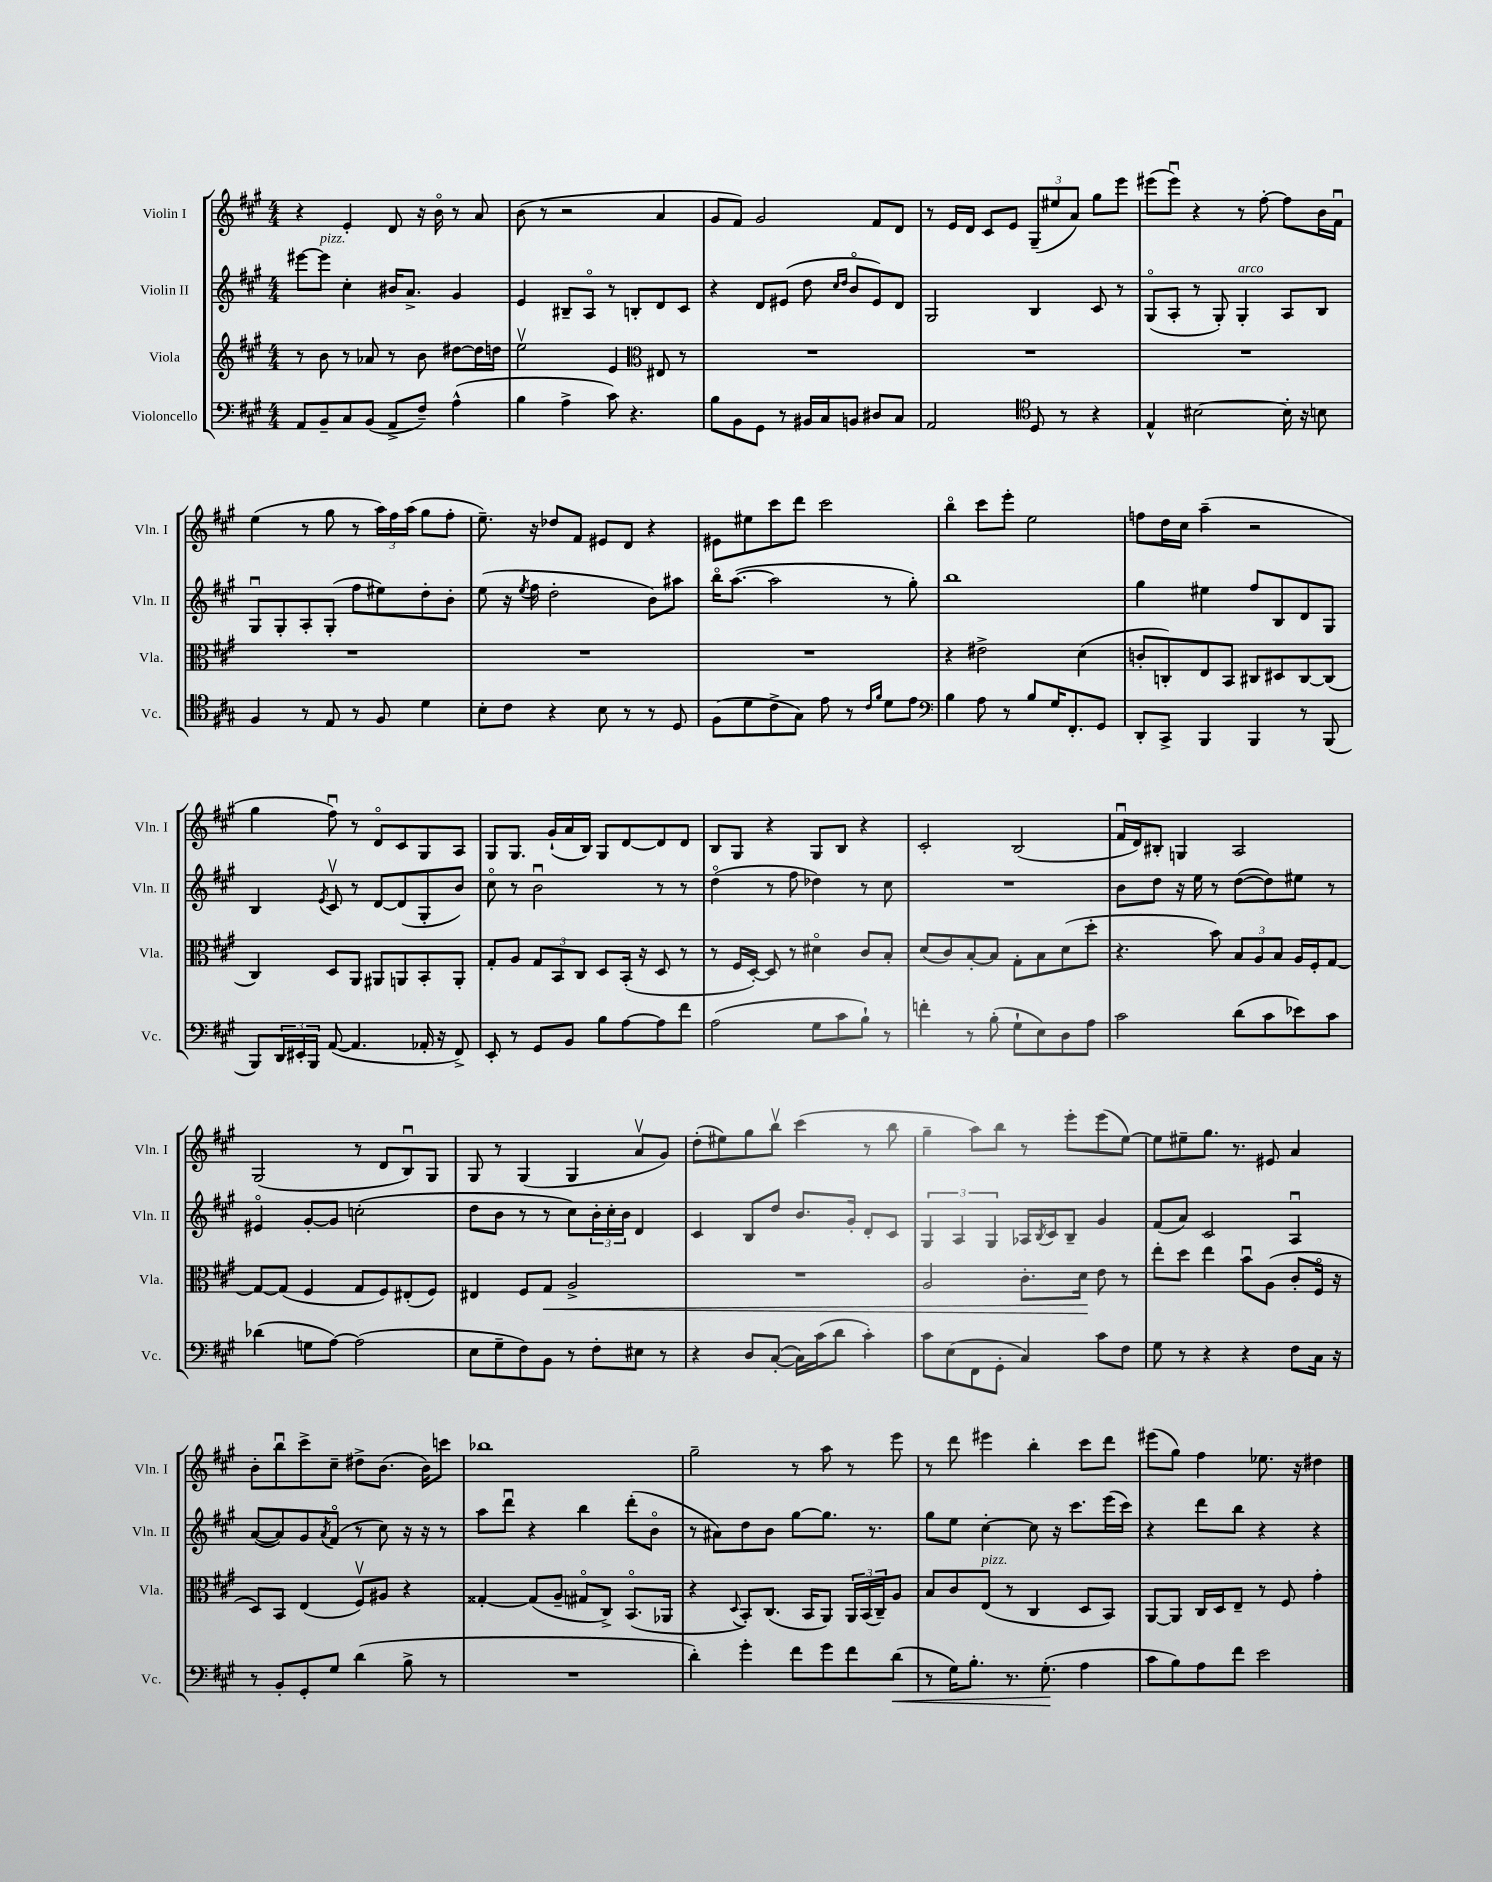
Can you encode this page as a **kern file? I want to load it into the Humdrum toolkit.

**kern	**kern	**kern	**kern
*staff4	*staff3	*staff2	*staff1
*clefF4	*clefG2	*clefG2	*clefG2
*k[f#c#g#]	*k[f#c#g#]	*k[f#c#g#]	*k[f#c#g#]
*M4/4	*M4/4	*M4/4	*M4/4
8AA	8r	[8eee#	4r
8BB~	8b	8eee#]	.
8C#	8r	4cc#'	4e'
(8BB	8a-	.	.
8AA^	8r	16b#	8d
.	.	8.a^	.
8F#~)	8b	.	16r
.	.	.	16bo
(4A^^	[8dd#	4g#	8r
.	16dd#]	.	8a
.	16dd	.	.
=	=	=	=
4B	2eev	4e	(8b
.	.	.	8r
4A^	.	8B#~	2r
.	.	8Ao	.
8c#)	4e	8r	.
4.r	.	8B'	.
*	*clefC3	*	*
.	8E#	8d	4a
.	8r	8c#	.
=	=	=	=
8B	1r	4r	8g#
8BB	.	.	8f#)
8GG#	.	8d	2g#
8r	.	(8e#	.
16BB#	.	8dd	.
16C#	.	.	.
.	.	16qqcc#	.
.	.	16qqdd	.
8BB	.	8bo	.
8D#	.	8e#)	8f#
8C#	.	8d	8d
=	=	=	=
2AA	1r	2G#	8r
.	.	.	16e
.	.	.	16d
.	.	.	8c#
.	.	.	8e
*clefC4	*	*	*
8D	.	4B	(12G#~
.	.	.	12ee#
8r	.	.	.
.	.	.	12a)
4r	.	8c#	8gg#
.	.	8r	8eee
=	=	=	=
4E^^	1r	(8G#o	(8eee#
.	.	8A'	8eee#u)
[2B#	.	8r	4r
.	.	8G#')	.
.	.	4G#'	8r
.	.	.	[8ff#'
16B#']	.	8A	8ff#]
16r	.	.	.
8B	.	8B	16b
.	.	.	16f#u
=	=	=	=
4F#	1r	8G#u	(4ee
.	.	8G#'	.
8r	.	8A'	8r
8E	.	(8G#'	8gg#
8r	.	8ff#	8r
8F#	.	8ee#)	24aa)
.	.	.	24ff#
.	.	.	(24aa
4d	.	8dd'	8gg#
.	.	8b'	8ff#'
=	=	=	=
8B'	1r	(8ee	8.ee~)
8c#	.	16r	.
.	.	8qee	.
.	.	16ff#	16r
4r	.	2dd'	8dd-
.	.	.	8f#
8B	.	.	8e#
8r	.	.	8d
8r	.	8b)	4r
8D	.	8aa#	.
=	=	=	=
(8F#	1r	16bbo	8e#
.	.	([8.aa	.
8d	.	.	8ee#
8c#^	.	2aa]	8ccc#
8G#)	.	.	8ddd
8e	.	.	2ccc#
8r	.	.	.
16qqc#	.	.	.
16qqf#	.	.	.
8d	.	8r	.
8e	.	8gg#')	.
=	=	=	=
*clefF4	*	*	*
4B	4r	1bb	4bbo
8A	2e#^	.	8ccc#
8r	.	.	8eee'
8B	.	.	2ee
16G#	.	.	.
8.FF#'	.	.	.
.	(4d	.	.
8GG#	.	.	.
=	=	=	=
8DD'	8c'	4gg#	8ff
8CC#^	8C')	.	16dd
.	.	.	16cc#
4BBB	8E	4ee#	(4aa~
.	8BB	.	.
4BBB	8C#	8ff#	2r
.	8D#	8B	.
8r	[8C#	8d	.
(8BBB	(8C#]	8G#	.
=	=	=	=
8BBB)	4C#)	4B	4gg#
24DD	.	.	.
24EE#'	.	.	.
24BBB	.	.	.
.	.	8qe	.
([8AA	8D	8c#v	8ff#u)
4.AA]	8AA	8r	8r
.	8AA#	[8d	8do
.	8AA	(8d]	8c#
16AA-'	8BB'	8G#'	8G#
16r	.	.	.
8FF#^)	8AA'	8b)	8A
=	=	=	=
8EE'	8G#'	8cc#o	8G#
8r	8A	8r	8.G#
8GG#	12G#	2bu	.
.	.	.	(16g#`
.	12BB	.	.
8BB	.	.	16a
.	12C#	.	.
.	.	.	16B)
8B	8D	.	8G#
[8A	(16BB'	.	[8d
.	16r	.	.
8A]	8D	8r	8d]
8f#	8r	8r	8d
=	=	=	=
(2A	8r	(4ddo	8B
.	16F#	.	8G#
.	[16D')	.	.
.	8D]	8r	4r
.	8r	8ff#	.
8G#	4d#o	4dd-)	8G#
8c#	.	.	8B
8B`)	8c#	8r	4r
8r	8B'	8cc#	.
=	=	=	=
4f'	(8d	1r	2c#'
.	8c#)	.	.
8r	[8B'	.	.
(8B'	8B]	.	.
8G#`	8G#'	.	(2B
8E)	8B	.	.
8D	(8d	.	.
8A	8dd'	.	.
=	=	=	=
2c#	4.r	8b	16f#u
.	.	.	16d)
.	.	8dd	8B#'
.	.	16r	4G
.	.	16ee	.
.	8b)	8r	.
(8d	12B	([8dd	2A
.	12A	.	.
8c#	.	8dd])	.
.	12B	.	.
8e-)	16A	8ee#	.
.	16F#'	.	.
8c#	[8G#	8r	.
=	=	=	=
(4d-	8G#_	4e#o	(2G#
.	(8G#]	.	.
8G	4F#	[8g#'	.
[8A)	.	8g#]	.
(2A]	8G#	(2cc'	8r
.	8F#)	.	8d
.	(8E#'	.	8Bu)
.	8F#)	.	8G#
=	=	=	=
8E	4E#	8dd	8G#
8G#~	.	8b	8r
8F#)	8F#	8r	(4G#
8BB	8G#	8r	.
8r	2A^	8cc#)	4G#
8F#'	.	24b'	.
.	.	24cc#'	.
.	.	24b	.
8E#	.	4d	8av
8r	.	.	8g#)
=	=	=	=
4r	1r	4c#	(8dd'
.	.	.	8ee#)
8D	.	8B	8gg#
([8C#'	.	8dd	8bbv
16C#])	.	8.b	(4ccc#
(16c#	.	.	.
8d	.	.	.
.	.	16g#'	.
4c#')	.	8d'	8r
.	.	8c#	8bb
=	=	=	=
8c#	2A	6G#	4gg#~
(8E	.	.	.
.	.	6A	.
8FF#	.	.	8aa)
.	.	6G#	.
8GG#'	.	.	8bb
4C#)	8.c#'	16A-	8r
.	.	8qB	.
.	.	16c#	.
.	.	8B~	8eee'
.	16d	.	.
8c#	8e	4g#	(8eee
8F#	8r	.	[8ee)
=	=	=	=
8G#	8ee'	(8f#	8ee]
8r	8dd	8a)	8ee#~
4r	4ee	2c#	8.gg#
.	.	.	8.r
4r	8bu	.	.
.	(8A	.	8e#
8F#	8c#'	4Au	4a
16C#	16F#o	.	.
16r	16r	.	.
=	=	=	=
8r	8D)	([8a	8b'
8BB'	8BB	8a])	8bbu
8GG#'	(4E	8g#	8ccc#^
.	.	8qa	.
8G#	.	(8f#o	8cc#~
(4d	8F#v)	8r	8dd#^
.	8A#	8cc#)	(8.b
8B^	4r	16r	.
.	.	16r	16b)
8r	.	8r	8ccc
=	=	=	=
1r	[4G##'	8aa	1bb-
.	.	8dddu	.
.	(8G##]	4r	.
.	8A~	.	.
.	8G#o	4bb	.
.	8C#^)	.	.
.	(8.BBo	(8ddd'	.
.	.	8bo	.
.	16AA-	.	.
=	=	=	=
4d')	4r	8r	2gg#~
.	.	8a#)	.
.	8qqD	.	.
4g#'	8BB')	8dd	.
.	(8.C#	8b	.
8f#	.	[8gg#	8r
.	16BB	.	.
8g#	8AA)	8.gg#]	8aa
8f#	24AA	.	8r
.	(24BB	.	.
.	.	8.r	.
.	24C#~)	.	.
(8d	8A	.	8eee
=	=	=	=
8r	8B	8gg#	8r
16G#)	8c#	8ee	8ddd
8.B'	.	.	.
.	(8E	[4cc#'	4eee#
8.r	8r	.	.
.	4C#	8cc#]	4bb'
(8.G#'	.	.	.
.	.	16r	.
.	.	8.ccc#	.
4A	8D	.	8ccc#
.	8BB)	(16eee	8ddd
.	.	16ccc#)	.
=	=	=	=
8c#	[8AA	4r	(8eee#
8B)	8AA]	.	8gg#)
8A	16C#	8ddd	4ff#
.	16D	.	.
8f#	8E~	8bb	.
2e	8r	4r	8.ee-
.	8F#	.	.
.	.	.	16r
.	4g#'	4r	4dd#
==	==	==	==
*-	*-	*-	*-
